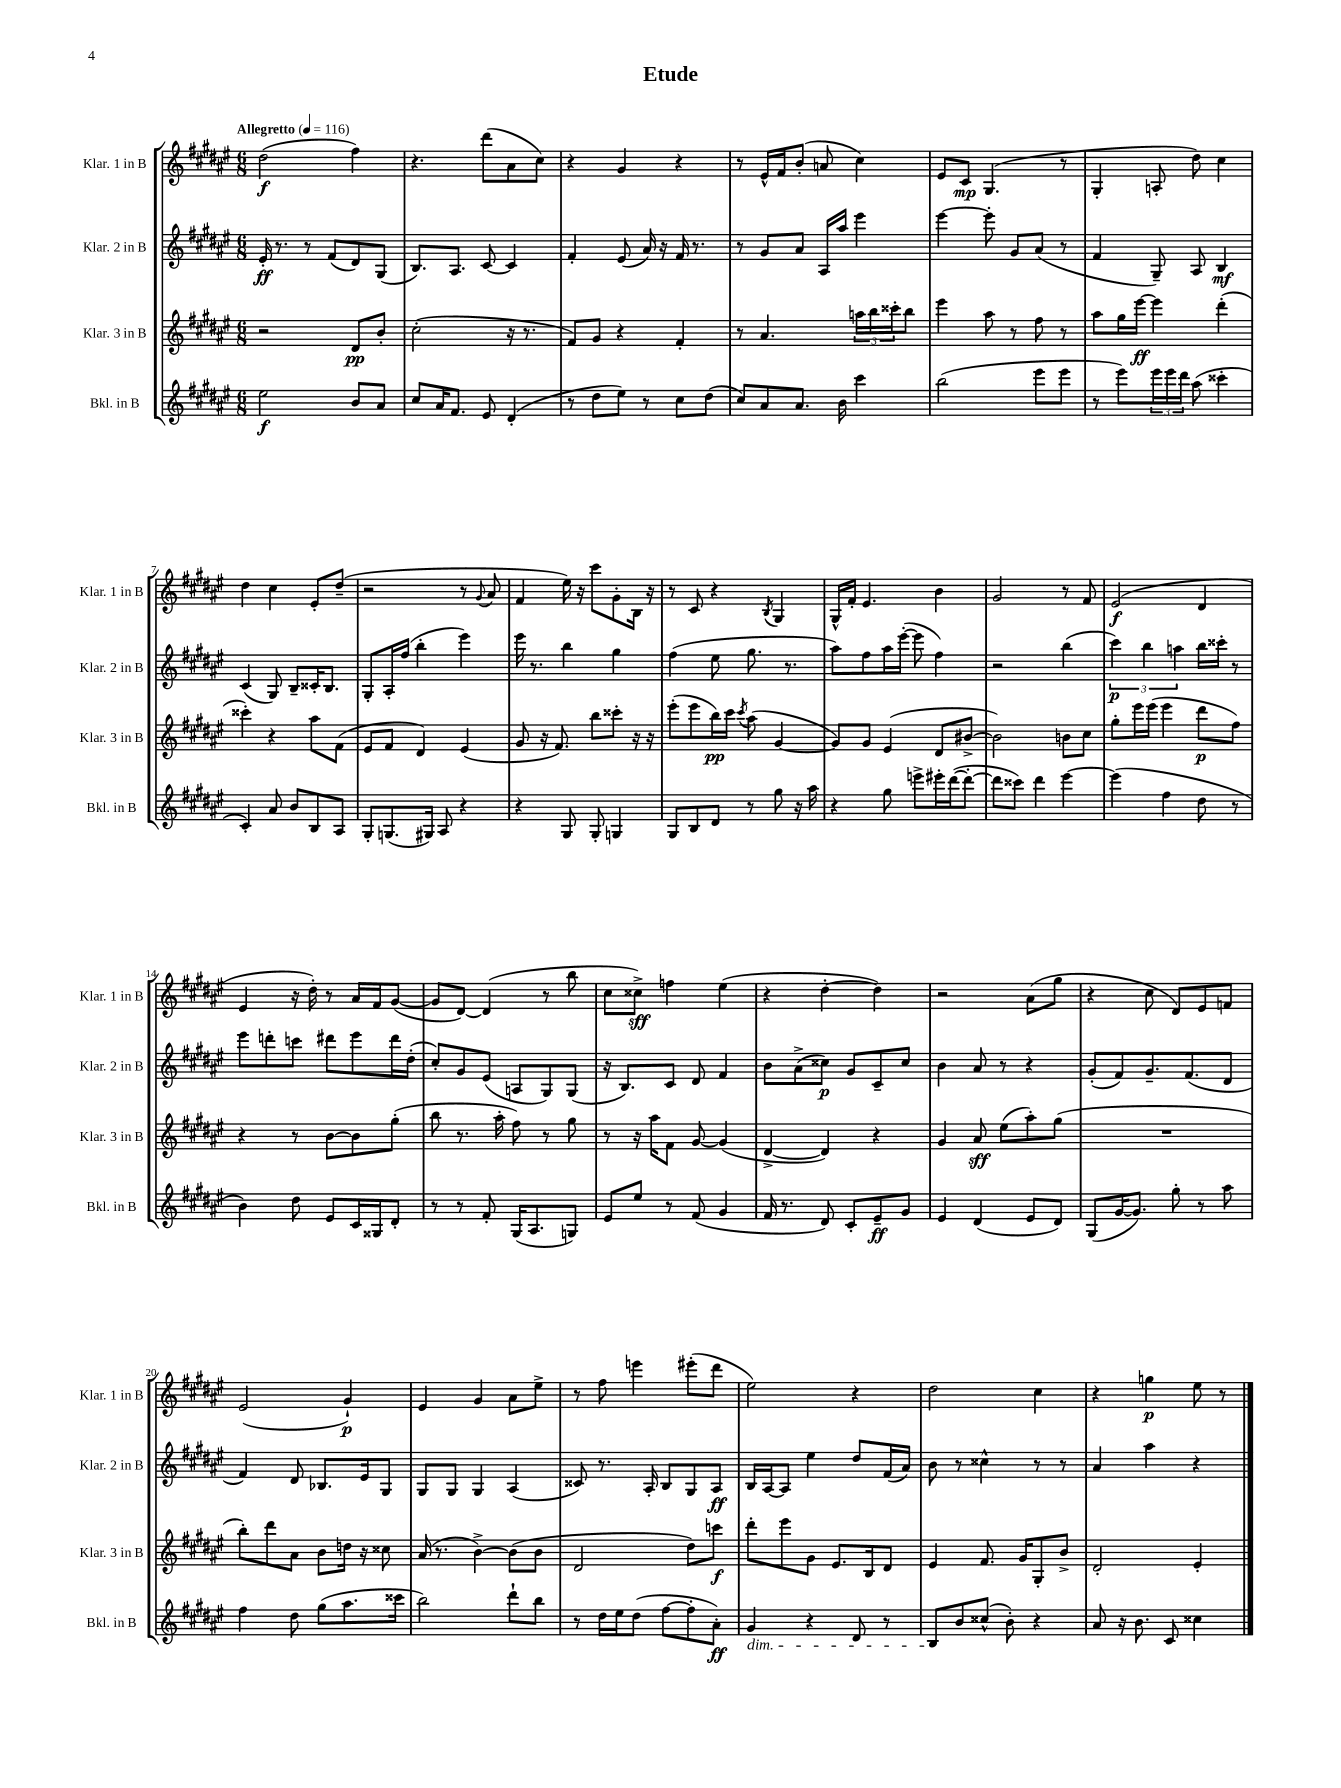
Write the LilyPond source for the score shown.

\header { title = "Etude" }
<<
\new StaffGroup <<
\new Staff = "s0" \with { instrumentName = "Klar. 1 in B" shortInstrumentName = "Klar. 1 in B" } {
    \clef treble \key fis \major \numericTimeSignature \time 6/8 \tempo "Allegretto" 4 = 116
    dis''2\f( fis''4) |
    r4. dis'''8( ais'8 cis''8) |
    r4 gis'4 r4 |
    r8 eis'16-^ fis'16 b'8-.( a'8 cis''4) |
    eis'8 cis'8\mp gis4.( r8 |
    gis4-. a8-. dis''8) cis''4 |
    dis''4 cis''4 eis'8-. dis''8--( |
    r2 r8 \appoggiatura { gis'8 } ais'8 |
    fis'4 eis''16) r16 cis'''8 gis'8-. b16 r16 |
    r8 cis'8 r4 \acciaccatura { b8 } gis4 |
    gis16-^ fis'16-. eis'4. b'4 |
    gis'2 r8 fis'8 |
    eis'2\f( dis'4 |
    eis'4 r16 dis''16-.) r8 ais'16 fis'16 gis'8~( |
    gis'8 dis'8~) dis'4( r8 b''8 |
    cis''8 cisis''8->\sff) f''4 eis''4( |
    r4 dis''4~-. dis''4) |
    r2 ais'8( gis''8 |
    r4 cis''8 dis'8) eis'8 f'8 |
    eis'2( gis'4-!\p) |
    eis'4 gis'4 ais'8 eis''8-> |
    r8 fis''8 e'''4 eis'''8-.( dis'''8 |
    eis''2) r4 |
    dis''2 cis''4 |
    r4 g''4\p eis''8 r8 \bar "|." |
}
\new Staff = "s1" \with { instrumentName = "Klar. 2 in B" shortInstrumentName = "Klar. 2 in B" } {
    \clef treble \key fis \major \numericTimeSignature \time 6/8
    eis'16-.\ff r8. r8 fis'8( dis'8) gis8( |
    b8.) ais8. cis'8~ cis'4 |
    fis'4-. eis'8( ais'16) r16 fis'16 r8. |
    r8 gis'8 ais'8 ais16 ais''16 eis'''4 |
    eis'''4~ eis'''8-. gis'8 ais'8( r8 |
    fis'4 gis8--) ais8 b4\mf |
    cis'4( gis8) b8-- cisis'16-. b8. |
    gis8-. ais16-. fis''16( b''4-. eis'''4) |
    eis'''16 r8. b''4 gis''4 |
    fis''4( eis''8 gis''8. r8. |
    ais''8) fis''8 ais''16 eis'''16~-.( eis'''8 fis''4) |
    r2 b''4( |
    \tuplet 3/2 { cis'''4\p) b''4 a''4 } b''16 cisis'''16-. r8 |
    eis'''8 d'''8-. c'''8 dis'''8 eis'''8 dis'''16 dis''16-.( |
    cis''8-.) gis'8 eis'8( a8 gis8) gis8( |
    r16 b8.) cis'8 dis'8 fis'4 |
    b'8 ais'8->( cisis''8\p) gis'8 cis'8-- cisis''8 |
    b'4 ais'8 r8 r4 |
    gis'8-.( fis'8) gis'8.-- fis'8.( dis'8 |
    fis'4) dis'8 bes8. eis'16 gis8 |
    gis8 gis8 gis4 ais4( |
    cisis'8) r8. ais16-. b8 gis8 ais8\ff |
    b16 ais16~ ais8 eis''4 dis''8 fis'16( ais'16) |
    b'8 r8 cisis''4-^ r8 r8 |
    ais'4 ais''4 r4 \bar "|." |
}
\new Staff = "s2" \with { instrumentName = "Klar. 3 in B" shortInstrumentName = "Klar. 3 in B" } {
    \clef treble \key fis \major \numericTimeSignature \time 6/8
    r2 dis'8\pp b'8-. |
    cis''2-.( r16 r8. |
    fis'8) gis'8 r4 fis'4-. |
    r8 ais'4. \tuplet 3/2 { a''16 b''16 cisis'''16-. } b''8 |
    eis'''4 ais''8 r8 fis''8 r8 |
    ais''8 gis''16 eis'''16~\ff eis'''4 dis'''4-.( |
    cisis'''4-.) r4 ais''8 fis'8( |
    eis'8 fis'8 dis'4) eis'4( |
    gis'8 r16 fis'8.) b''8 cisis'''8-. r16 r16 |
    eis'''8-.( eis'''8 b''16\pp) cis'''16 \acciaccatura { cis'''8 } ais''8( gis'4~ |
    gis'8) gis'8 eis'4( dis'8 bis'8~-> |
    bis'2) b'8 cis''8 |
    gis''8-. eis'''16 eis'''16( eis'''4 dis'''8\p fis''8) |
    r4 r8 b'8~ b'8 gis''8-.( |
    b''8 r8. ais''16-. fis''8) r8 gis''8 |
    r8 r16 ais''16 fis'8 gis'8~ gis'4( |
    dis'4~-> dis'4) r4 |
    gis'4 ais'8\sff eis''8( ais''8-.) gis''8( |
    R2. |
    b''8-.) dis'''8 ais'8 b'8 d''16 r16 cisis''8 |
    ais'16( r8. b'4~->) b'8( b'8 |
    dis'2 dis''8) c'''8\f |
    dis'''8-. eis'''8 gis'8 eis'8. b16 dis'8 |
    eis'4 fis'8. gis'16 gis8-. b'8-> |
    dis'2-. eis'4-. \bar "|." |
}
\new Staff = "s3" \with { instrumentName = "Bkl. in B" shortInstrumentName = "Bkl. in B" } {
    \clef treble \key fis \major \numericTimeSignature \time 6/8
    eis''2\f b'8 ais'8 |
    cis''8 ais'16 fis'8. eis'8 dis'4-.( |
    r8 dis''8 eis''8) r8 cis''8 dis''8( |
    cis''8) ais'8 ais'8. b'16 cis'''4 |
    b''2( eis'''8 eis'''8 |
    r8 eis'''8) \tuplet 3/2 { eis'''16 eis'''16 dis'''16 } ais''8( cisis'''4-. |
    cis'4-.) ais'8 b'8 b8 ais8 |
    gis8-. g8.( gis16) ais8 r4 |
    r4 gis8 gis8-. g4 |
    gis8 b8 dis'8 r8 gis''8 r16 ais''16 |
    r4 gis''8 e'''8-> eis'''16-. dis'''16~( dis'''8~-. |
    dis'''8 cisis'''8) dis'''4 eis'''4~ |
    eis'''4( fis''4 dis''8 r8 |
    b'4) dis''8 eis'8 cis'16 gisis16 dis'8-. |
    r8 r8 fis'8-. gis16( ais8. g8) |
    eis'8 eis''8 r8 fis'8( gis'4 |
    fis'16 r8. dis'8) cis'8-. eis'8--\ff gis'8 |
    eis'4 dis'4( eis'8 dis'8) |
    gis8( gis'16~ gis'8.) gis''8-. r8 ais''8 |
    fis''4 dis''8 gis''8( ais''8. cisis'''16 |
    b''2) dis'''8-! b''8 |
    r8 dis''16 eis''16 dis''8( fis''8~ fis''8-. ais'8-.\ff) |
    gis'4\dim r4 dis'8 r8 |
    b8\! b'8 cisis''8-^( b'8-.) r4 |
    ais'8 r16 b'8. cis'8 cisis''4 \bar "|." |
}
>>
>>
